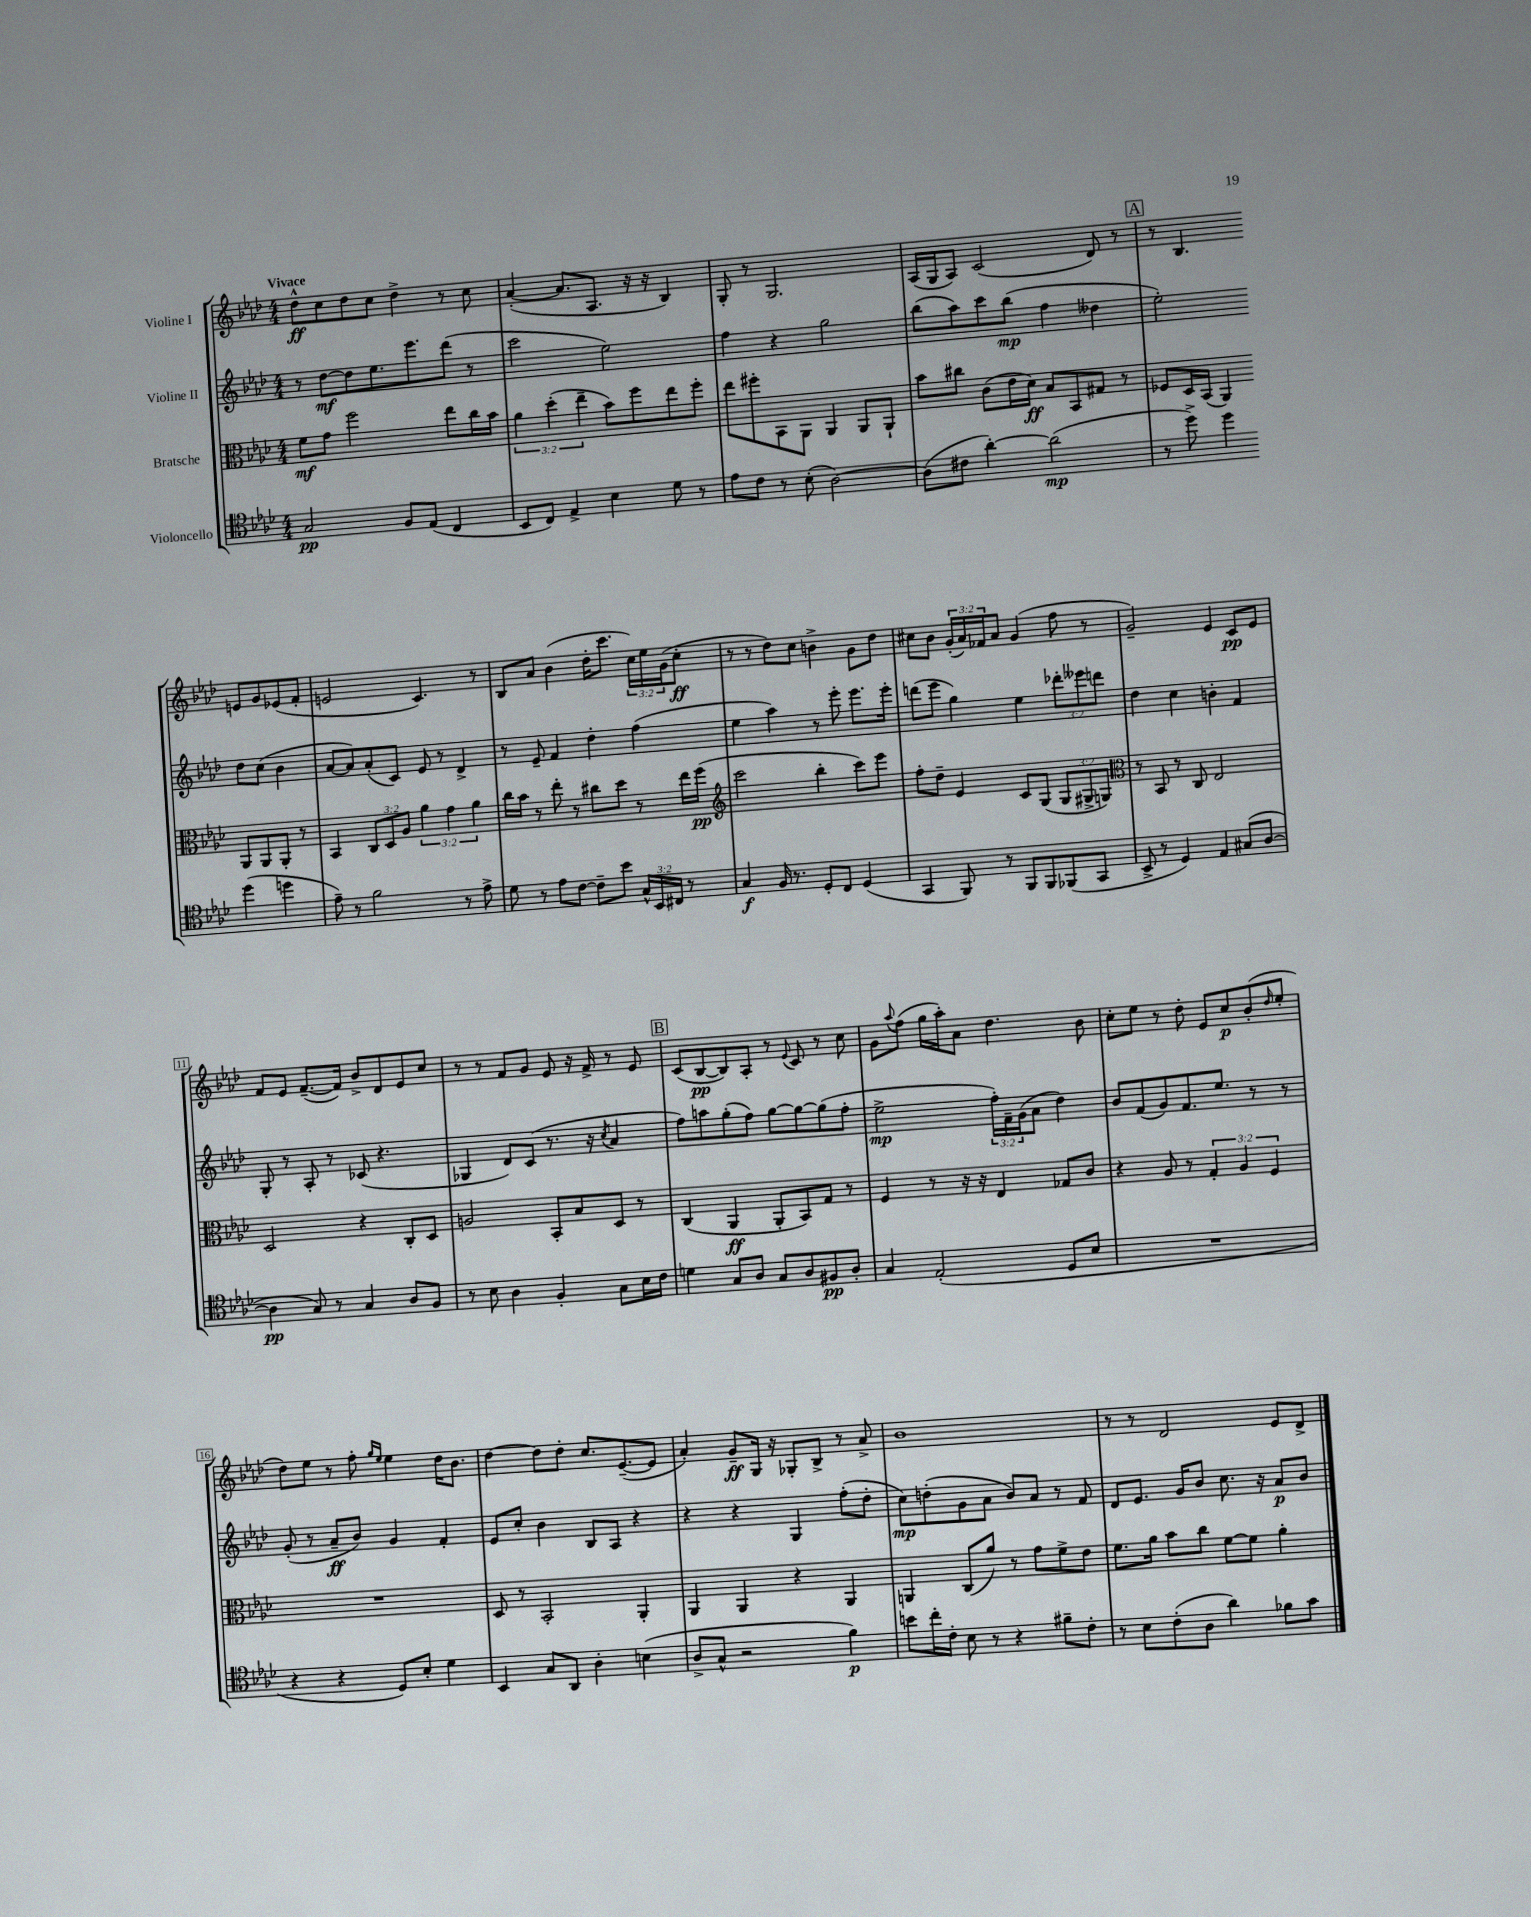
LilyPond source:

<<
\new StaffGroup <<
\new Staff = "s0" \with { instrumentName = "Violine I" } {
    \clef treble \key aes \major \numericTimeSignature \time 4/4 \override Staff.TupletNumber.text = #tuplet-number::calc-fraction-text \tempo "Vivace"
    des''8-^\ff c''8 des''8 c''8 des''4-> r8 c''8 |
    aes'4~-.( aes'8. aes8. r16 r16 bes4) |
    g8-. r8 g2. |
    aes16( g16 aes8) c'2( des'8) r8 |
    \mark \markup { \box "A" } r8 bes4. e'8 g'8 ees'8( f'8-. |
    e'2 c'4.) r8 |
    bes8 aes'8 bes'4( des''16-. c'''8. \tuplet 3/2 { c''16) ees''16 g'16( } c''8-.\ff |
    r8 r8 des''8) c''8 b'4-> g'8 des''8 |
    cis''8 bes'8 \tuplet 3/2 { g'16-.( aes'16) fes'16 } aes'8 g'4( f''8 r8 |
    g'2--) ees'4 c'8\pp ees'8 |
    f'8 ees'8 f'8.~--( f'16) bes'8-> des'8 ees'8 c''8 |
    r8 r8 f'8 g'8 ees'8 r16 f'16-> r8 ees'8 |
    \mark \markup { \box "B" } c'8( bes8~\pp bes8) aes8-. r8 \appoggiatura { ees'8 } c'8 r8 c''8 |
    g'8 \appoggiatura { aes''8 } f''8( g''16 aes''16-.) aes'8 des''4. bes'8 |
    c''8-. ees''8 r8 des''8-. ees'8 c''8\p bes'8-.( \grace { des''16 } ees''8-. |
    des''8) ees''8 r8 f''8-. \grace { g''16 ees''16 } ees''4 des''16 bes'8. |
    des''4~ des''8 des''8-. c''8. ees'8.~--( ees'8 |
    aes'4-.) g'8--\ff g16 r16 ges8-. bes8-> r8 aes'8-> |
    bes'1 |
    r8 r8 des'2 ees'8 des'8-> \bar "|." |
}
\new Staff = "s1" \with { instrumentName = "Violine II" } {
    \clef treble \key aes \major \numericTimeSignature \time 4/4 \override Staff.TupletNumber.text = #tuplet-number::calc-fraction-text
    r8 des''8~\mf des''8 ees''8. ees'''8. des'''8( r8 |
    c'''2 ees''2) |
    f''4 r4 g''2 |
    bes''8( aes''8) c'''8 bes''8\mp( f''4 deses''4 |
    \mark \markup { \box "A" } ees''2-.) des''8 c''8( bes'4 |
    aes'8~ aes'8) aes'8-.( c'8) ees'8 r8 des'4-> |
    r8 ees'8-- f'4 des''4-. f''4( |
    ees''4 aes''4) r8 ees'''8-. ees'''8. ees'''16-. |
    d'''8( ees'''8 g''4) ees''4 \tuplet 3/2 { des'''8-. eeses'''8 d'''8 } |
    des''4 c''4 b'4-. f'4 |
    g8-. r8 aes8-. r8 ces'8( r4. |
    ges4 des'8) c'8( r8. r16 \acciaccatura { c''8 } aes'4 |
    \mark \markup { \box "B" } f''8) a''8 g''8-.( f''8) g''8~ g''8~ g''8( f''8-. |
    ees''2->\mp \tuplet 3/2 { f''16-.) f'16-- g'16( } aes'8 des''4) |
    bes'8 f'8( g'8) f'8. ees''8. r8 r8 |
    g'8-.( r8 aes'8--\ff bes'8) g'4 f'4-. |
    ees'8 c''8-. bes'4 bes8 aes8 r4 |
    r4 r4 g4 f''8-.( des''8-. |
    c''8\mp) d''8-.( g'8 aes'8 bes'8) aes'8 r8 f'8 |
    des'8 ees'8. g'16 bes'8 c''8. r16 aes'8\p bes'8 \bar "|." |
}
\new Staff = "s2" \with { instrumentName = "Bratsche" } {
    \clef alto \key aes \major \numericTimeSignature \time 4/4 \override Staff.TupletNumber.text = #tuplet-number::calc-fraction-text
    f'8\mf g'8 f''2 ees''8 c''16 bes'16 |
    \tuplet 3/2 { aes'4 des''4-.( ees''4-- } bes'8) f''8 ees''8 f''8-. |
    ees''8 fis''8-. bes,8 aes,8 aes,4 aes,8 aes,8-! |
    bes'8 cis''8 c'8( ees'16 des'16\ff) bes8 bes,8 gis8 r8 |
    \mark \markup { \box "A" } fes8 des16 bes,16( aes,4) aes,8 aes,8 aes,8-. r8 |
    bes,4 \tuplet 3/2 { c8 des8 aes8 } \tuplet 3/2 { aes'4 g'4 aes'4 } |
    c''16 bes'16 r8 ees''8-. r8 cis''8 des''8 r8 ees''16 f''16\pp( |
    \clef treble c'''2 bes''4-. c'''8) ees'''8 |
    f''8-. des''8-- ees'4 c'8 g8( \tuplet 3/2 { g8 gis8-> g8) } |
    \clef alto r8 bes,8 r8 c8 ees2 |
    des2 r4 c8-. des8 |
    a2 bes,8-. bes8 des8 r8 |
    \mark \markup { \box "B" } c4( aes,4\ff aes,8-. bes,8) g8 r8 |
    f4 r8 r16 r16 ees4 ges8 c'8 |
    r4 aes8 r8 \tuplet 3/2 { g4-. aes4 f4 } |
    R1 |
    des8 r8 bes,2-. aes,4-. |
    aes,4 aes,4 r4 aes,4 |
    a,4 c8( aes'8) r8 g'8 f'8-> ees'8 |
    f'8. aes'16 bes'8 c''8 f'8~ f'8 aes'4-. \bar "|." |
}
\new Staff = "s3" \with { instrumentName = "Violoncello" } {
    \clef tenor \key aes \major \numericTimeSignature \time 4/4 \override Staff.TupletNumber.text = #tuplet-number::calc-fraction-text
    g2\pp f8 ees8( c4 |
    bes,8 c8) ees4-> bes4 des'8 r8 |
    ees'8 c'8 r8 bes8-.( aes2~) |
    aes8( cis'8 aes'4~-.) aes'2\mp( |
    \mark \markup { \box "A" } r8 des''8->) des''4 des''4( d''4 |
    ees'8--) r8 f'2 r8 ees'8-> |
    des'8 r8 ees'8 c'8~ c'8-- bes'8 \tuplet 3/2 { g16-^ bes,16 cis16 } r8 |
    g4\f f16 r8. des8-. c8 des4( |
    g,4 f,8) r8 f,8 f,8 fes,8( g,8 |
    bes,8-> r8 des4) ees4 gis8( aes8~ |
    aes4\pp g8) r8 g4 aes8 f8 |
    r8 bes8 aes4 f4-. g8 bes16 c'16 |
    \mark \markup { \box "B" } d'4 g8 aes8 g8 aes8 fis8\pp aes8-. |
    g4 ees2-.( des8 bes8 |
    R1 |
    r4 r4 des8) bes8-. des'4 |
    bes,4 g8 aes,8 aes4-. b4( |
    aes8-> g8-^ r2 f'4\p) |
    b'8 c''16-. c'16-. bes8 r8 r4 fis'8-- c'8-. |
    r8 bes8 c'8-.( aes8 aes'4) fes'8 g'8 \bar "|." |
}
>>
>>
\layout { \context { \Score \override BarNumber.stencil = #(make-stencil-boxer 0.1 0.3 ly:text-interface::print) } }
